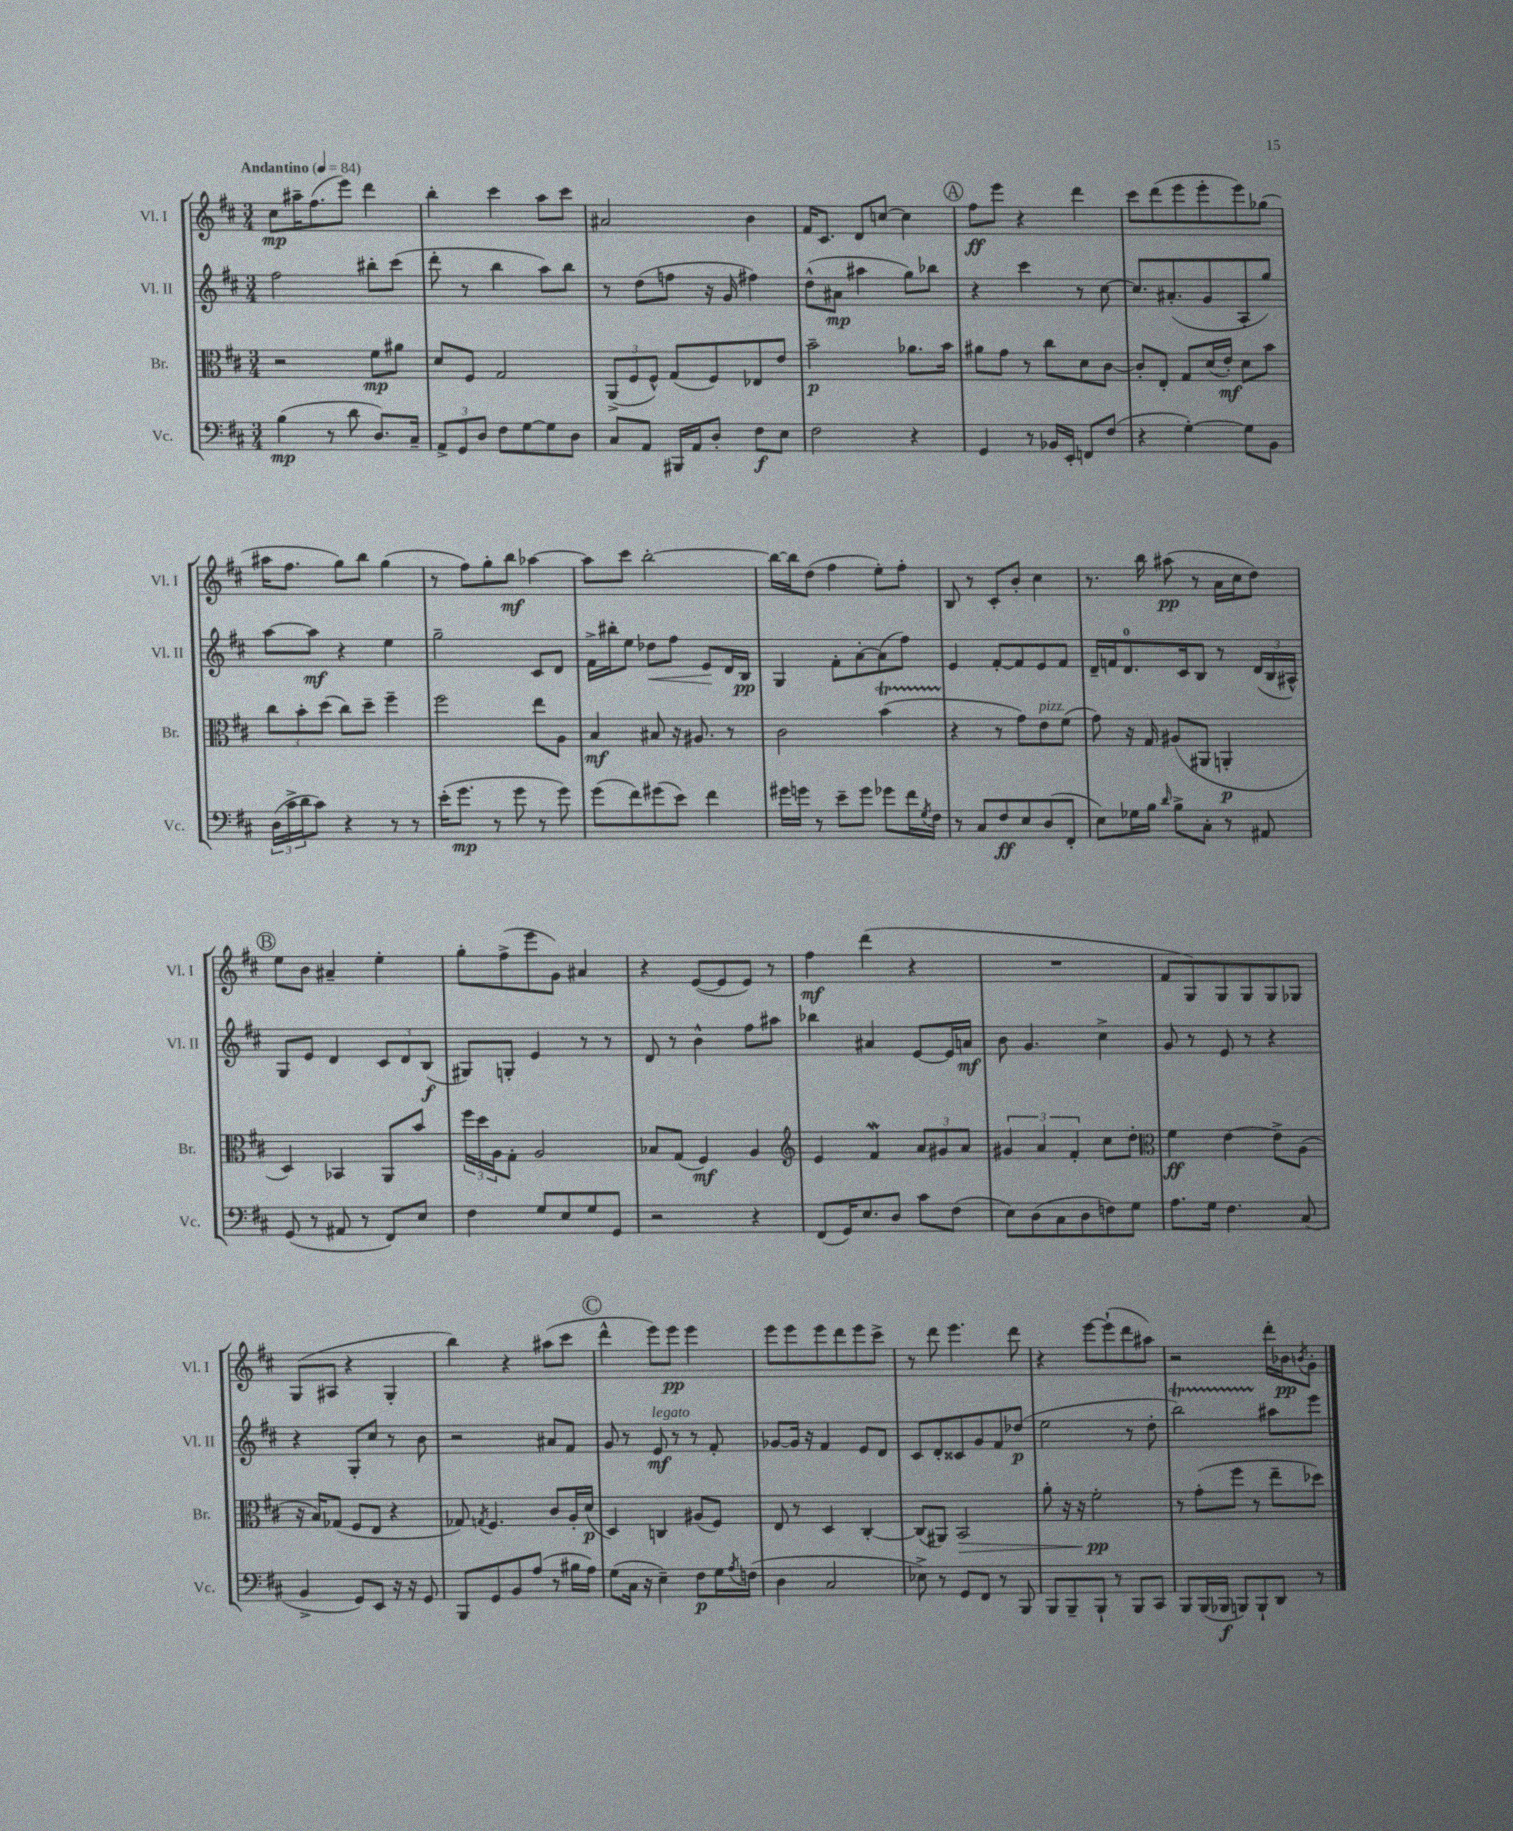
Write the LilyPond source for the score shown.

<<
\new StaffGroup <<
\new Staff = "s0" \with { instrumentName = "Vl. I" shortInstrumentName = "Vl. I" } {
    \clef treble \key d \major \numericTimeSignature \time 3/4 \tempo "Andantino" 4 = 84
    cis''8\mp ais''16-- fis''8.( e'''8) d'''4 |
    b''4-. cis'''4 a''8 cis'''8 |
    ais'2 b'4 |
    fis'16 cis'8. d'8 c''8~ c''4 |
    \mark \markup { \circle "A" } fis''8\ff e'''8 r4 d'''4 |
    cis'''8 d'''8( e'''8 e'''8-. e'''8) ges''8( |
    ais''16 fis''8. g''8) b''8 g''4( |
    r8 fis''8) g''8-. b''8\mf aes''4~ |
    aes''8 cis'''8 b''2~-. |
    b''16~ b''16 d''8( fis''4 e''8-.) fis''8-. |
    b8 r8 cis'8-. b'8-. cis''4 |
    r8. b''16 ais''8\pp( r8 a'16 cis''16 d''8) |
    \mark \markup { \circle "B" } e''8 b'8 ais'4-- e''4-. |
    g''8-. fis''8->( e'''8 g'8) ais'4 |
    r4 e'8~( e'8 e'8) r8 |
    fis''4\mf d'''4( r4 |
    R2. |
    fis'8 g8) g8 g8 g8 ges8 |
    g8( ais8 r4 g4-. |
    b''4) r4 ais''8( cis'''8 |
    \mark \markup { \circle "C" } d'''4-^ e'''8) e'''8\pp e'''4 |
    e'''8 e'''8 e'''8 d'''8 e'''8 cis'''8-> |
    r8 d'''8 e'''4. d'''8 |
    r4 e'''8~ e'''8-!( d'''8 ais''8) |
    r2 d'''16-. bes'16\pp \acciaccatura { b'8 } g'8-. \bar "|." |
}
\new Staff = "s1" \with { instrumentName = "Vl. II" shortInstrumentName = "Vl. II" } {
    \clef treble \key d \major \numericTimeSignature \time 3/4
    fis''2 bis''8-. cis'''8( |
    d'''8-. r8 b''4 a''8) b''8 |
    r8 d''8( f''8 r16 g'16 fis''4) |
    d''8-^( ais'8\mp ais''4 g''8) bes''8 |
    \mark \markup { \circle "A" } r4 cis'''4 r8 cis''8~ |
    cis''8. ais'8.-.( g'8 a8-. g''8) |
    a''8~ a''8\mf r4 e''4 |
    g''2-- cis'8 d'8 |
    fis'16-> bis''16-. e''8 des''8\< fis''8 e'8\! d'16 b16\pp |
    g4 fis'8-. a'8~-. a'8( fis''8) |
    e'4 fis'8~-. fis'8 e'8 fis'8 |
    d'16-- f'16 d'8.-0 cis'16 b8 r8 \tuplet 3/2 { d'16( b16 ais16-^) } |
    \mark \markup { \circle "B" } g8 e'8 d'4 \tuplet 3/2 { cis'8 d'8 b8\f( } |
    gis8) g8-. e'4 r8 r8 |
    d'8 r8 b'4-^ fis''8 ais''8 |
    bes''4 ais'4 e'8~ e'16 a'16\mf |
    b'8 g'4. cis''4-> |
    g'8 r8 e'8 r8 r4 |
    r4 g8-. cis''8 r8 b'8 |
    r2 ais'8 fis'8 |
    \mark \markup { \circle "C" } g'8 r8 e'8\mf^\markup { \italic "legato" } r8 r8 fis'8-. |
    ges'8~ ges'16 r16 fis'4 e'8 d'8 |
    cis'8 d'8-. cisis'8 g'8 fis'8 des''8\p( |
    e''2 r8 d''8-. |
    b''2\startTrillSpan) ais''8\stopTrillSpan e'''8 \bar "|." |
}
\new Staff = "s2" \with { instrumentName = "Br." shortInstrumentName = "Br." } {
    \clef alto \key d \major \numericTimeSignature \time 3/4
    r2 fis'8\mp ais'8 |
    d'8 fis8 g2 |
    \tuplet 3/2 { a,8->( fis8 fis8-^) } g8( fis8) ees8 e'8 |
    b'2--\p aes'8. b'16 |
    \mark \markup { \circle "A" } ais'8 g'8 r8 cis''8 d'8 cis'8~ |
    cis'8-. e8-. g8 d'16( e'16-.\mf) d'8 b'8 |
    \tuplet 3/2 { cis''8 b'8-. d''8( } cis''8) d''8-- fis''4-- |
    fis''2 e''8 a8 |
    b4\mf bis8 r16 ais8. r8 |
    cis'2 b'4\startTrillSpan( |
    r4\stopTrillSpan r8 g'8) e'8^\markup { \italic "pizz." } fis'8( |
    g'8) r16 g16 ais8( ais,8 a,4-.\p |
    \mark \markup { \circle "B" } d4) bes,4 a,8 b'8 |
    \tuplet 3/2 { fis''16 d''16 a16 } g8-. a2 |
    bes8 g8( fis4\mf) a4 |
    \clef treble e'4 fis'4\mordent \tuplet 3/2 { a'8 gis'8 a'8 } |
    \tuplet 3/2 { gis'4 a'4 fis'4-. } cis''8 d''8-. |
    \clef alto fis'4\ff e'4~ e'8-> a8( |
    r16 b16) ges8( fis8 e8 r4 |
    ges8) \acciaccatura { g8 } fis4. cis'8 a16-. d'16\p( |
    \mark \markup { \circle "C" } d4) c4 ais8( fis8) |
    e8 r8 d4 cis4~-. |
    cis8( ais,8) b,2\> |
    a'8-. r16 r16 fis'2-.\pp\! |
    r8 g'8-.( fis''8 r8 e''8-- des''8) \bar "|." |
}
\new Staff = "s3" \with { instrumentName = "Vc." shortInstrumentName = "Vc." } {
    \clef bass \key d \major \numericTimeSignature \time 3/4
    b4\mp( r8 d'8 d8.) cis16-- |
    \tuplet 3/2 { a,8-> g,8 d8 } fis8 g8~ g8 d8 |
    cis8 a,8 bis,,16 a,16 d8-. fis8\f e8 |
    fis2 r4 |
    \mark \markup { \circle "A" } g,4 r8 bes,16 e,16-. f,8 fis8( |
    r4 g4~-.) g8 b,8 |
    \tuplet 3/2 { d16( cis'16-> d'16 } cis'8) r4 r8 r8 |
    e'16-.( g'8.\mp r8 g'8 r8 g'8) |
    g'8( fis'8) gis'8( e'8) fis'4 |
    gis'16 g'16 r8 e'8-- g'8 ges'8 fis'16 \acciaccatura { g8 } fis16 |
    r8 cis8 fis8\ff e8 d8( fis,8-. |
    e8) ges16 b16 \grace { d'16 } b8-> cis8-. r8 ais,8 |
    \mark \markup { \circle "B" } g,8( r8 ais,8 r8 fis,8) e8 |
    fis4 g8 e8 g8 g,8 |
    r2 r4 |
    fis,8( g,16) e8. d8 cis'8 fis8( |
    e8) d8( cis8 d8 f8) g8 |
    a8. g16 fis4. cis8( |
    b,4-> g,8) e,8 r16 r16 g,8 |
    b,,8 g,8 b,8 a8( r8 bis16 a16) |
    \mark \markup { \circle "C" } g8( cis16 r16 e4--) fis8\p g16 \acciaccatura { a8 } f16( |
    d4 cis2 |
    ees8->) r8 g,8 fis,8 r8 b,,8 |
    b,,8 b,,8-- b,,8-! r8 b,,8 cis,8 |
    b,,8 b,,16( bes,,16\f b,,8) b,,8-! d,8 r8 \bar "|." |
}
>>
>>
\layout { \context { \Score \remove "Bar_number_engraver" } }
